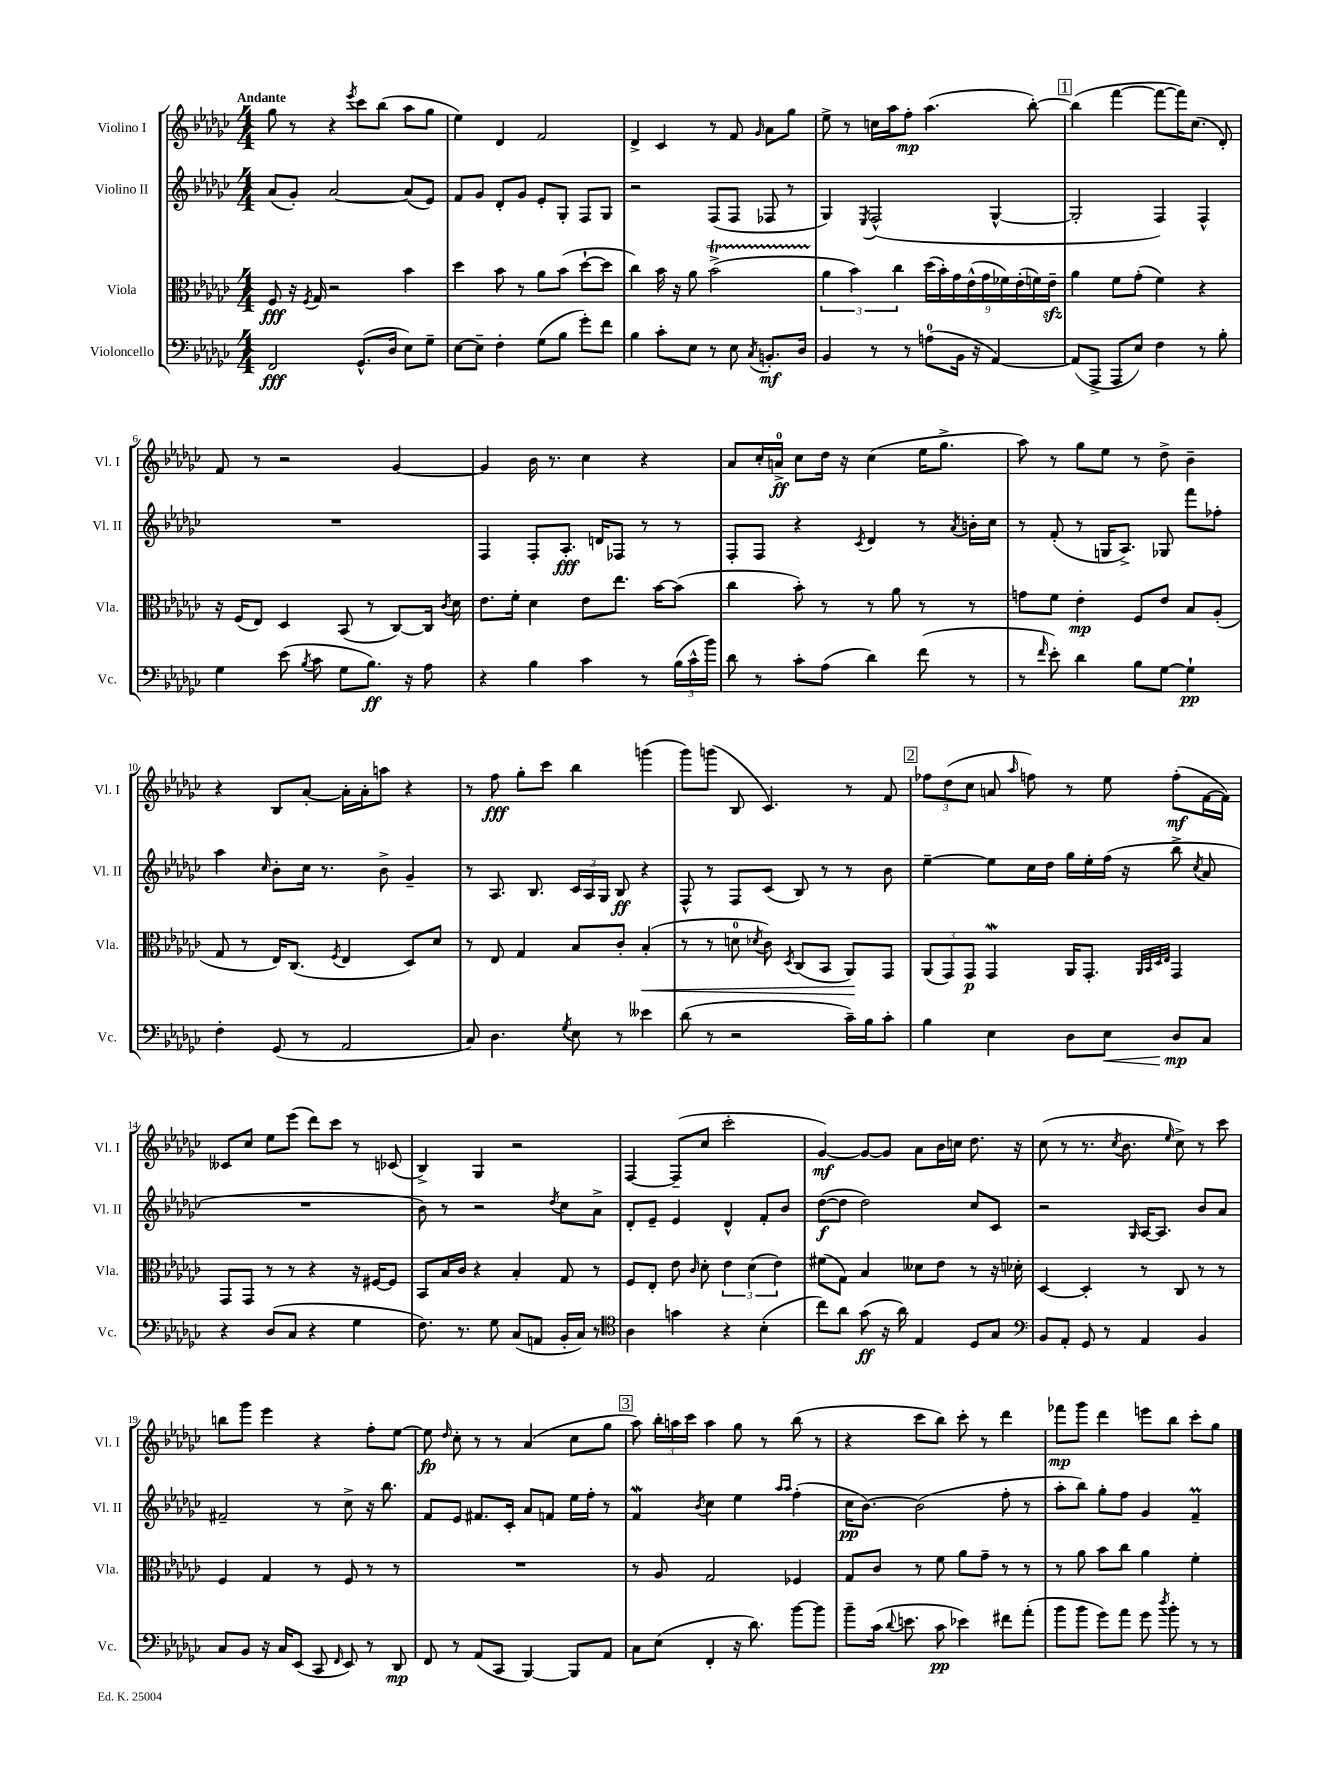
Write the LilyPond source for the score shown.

<<
\new StaffGroup <<
\new Staff = "s0" \with { instrumentName = "Violino I" shortInstrumentName = "Vl. I" } {
    \clef treble \key ges \major \numericTimeSignature \time 4/4 \tempo "Andante"
    \autoBeamOff ges''8 r8 r4 \acciaccatura { ees'''8 } ces'''8[ bes''8]( aes''8[ ges''8] |
    ees''4) des'4 f'2 |
    des'4-> ces'4 r8 f'8 \grace { ges'16 } aes'8[ ges''8] |
    ees''8-> r8 c''16[ aes''16 f''8]-.\mp aes''4.( bes''8~-.) |
    \mark \markup { \box "1" } bes''4( f'''4~ f'''8[~ f'''16) ces''8.]( des'8-.) |
    f'8 r8 r2 ges'4~ |
    ges'4 bes'16 r8. ces''4 r4 |
    aes'8[ ces''16-. a'16]-0->\ff ces''8[ des''16] r16 ces''4( ees''16[ ges''8.]-> |
    aes''8) r8 ges''8[ ees''8] r8 des''8-> bes'4-- |
    r4 bes8[ aes'8]~-. aes'16[-. aes'16-. a''8] r4 |
    r8 f''8\fff ges''8[-. ces'''8] bes''4 g'''4( |
    ges'''8[) g'''8]( bes8 ces'4.) r8 f'8 |
    \mark \markup { \box "2" } \tuplet 3/2 { fes''8[ des''8( ces''8] } a'8 \grace { aes''16 } f''8) r8 ees''8 f''8[-.\mf( f'16~ f'16]) |
    ceses'8[ ces''8] ees''8[ ees'''8]( des'''8[) ces'''8] r8 ces'8( |
    bes4->) ges4 r2 |
    f4~ f8[--( ces''8] ces'''2-. |
    ges'4~\mf) ges'8[~ ges'8] aes'8[ bes'16 c''16] des''8. r16 |
    ces''8( r8 r8. \acciaccatura { ces''8 } bes'8. \grace { ees''16 } ces''8->) r8 ces'''8 |
    b''8[ ges'''8] ees'''4 r4 f''8[-. ees''8]~ |
    ees''8\fp \grace { des''16 } ces''8-. r8 r8 aes'4( ces''8[ ges''8] |
    \mark \markup { \box "3" } aes''8) \tuplet 3/2 { bes''16[-. a''16 ces'''16] } a''4 ges''8 r8 bes''8( r8 |
    r4 ces'''8[ bes''8]) ces'''8-. r8 des'''4 |
    fes'''8[\mp ges'''8] des'''4 e'''8[ bes''8] ces'''8[-. ges''8] \bar "|." |
}
\new Staff = "s1" \with { instrumentName = "Violino II" shortInstrumentName = "Vl. II" } {
    \clef treble \key ges \major \numericTimeSignature \time 4/4
    \autoBeamOff aes'8[( ges'8]-.) aes'2~ aes'8[( ees'8]) |
    f'8[ ges'8] des'8[-. ges'8] ees'8[-. ges8]-. f8[ ges8] |
    r2 f8[( f8] fes8 r8 |
    ges4) \acciaccatura { ees8 } f2-^( ges4~-^ |
    \mark \markup { \box "1" } ges2-. f4) f4-^ |
    R1 |
    f4 f8[-. aes8.]-.\fff d'16[ fes8] r8 r8 |
    f8[-. f8] r4 \acciaccatura { ces'8 } des'4 r8 \acciaccatura { aes'8 } b'16[-. ces''16] |
    r8 f'8-.( r8 g16[ aes8.]->) ges8 f'''8[ fes''8]-. |
    aes''4 \grace { ces''16 } bes'8[-. ces''16] r8. bes'8-> ges'4-- |
    r8 aes8. bes8. \tuplet 3/2 { ces'16[ aes16 ges16] } bes8\ff r4 |
    f8-^ r8 f8[ ces'8]( bes8) r8 r8 bes'8 |
    \mark \markup { \box "2" } ees''4~-- ees''8[ ces''16 des''16] ges''16[ ees''16-. f''16]( r16 bes''8-> \acciaccatura { ces''8 } aes'8 |
    R1 |
    bes'8) r8 r2 \acciaccatura { des''8 } ces''8[ aes'8]-> |
    des'8[-. ees'8]-- ees'4 des'4-^ f'8[-. bes'8] |
    des''8[~\f( des''8] des''2) ces''8[ ces'8] |
    r2 \grace { ges16 } aes16[~ aes8.] bes'8[ aes'8] |
    fis'2-- r8 ces''8-> r16 bes''8. |
    f'8[ ees'8] fis'8.[ ces'16]-. aes'8[ f'8] ees''16[ f''16]-. r8 |
    \mark \markup { \box "3" } f'4\mordent \acciaccatura { bes'8 } ces''4 ees''4 \grace { aes''16[ aes''16] } f''4-.( |
    ces''16[\pp bes'8.]~) bes'2( f''8-. r8 |
    aes''8[-. bes''8]) ges''8[-. f''8] ges'4 f'4--\prall \bar "|." |
}
\new Staff = "s2" \with { instrumentName = "Viola" shortInstrumentName = "Vla." } {
    \clef alto \key ges \major \numericTimeSignature \time 4/4
    \autoBeamOff f8\fff r16 \acciaccatura { f8 } ges16 r2 bes'4 |
    des''4 bes'8 r8 aes'8[ bes'8]( des''8[~-! des''8] |
    ces''4) bes'16 r16 aes'8 bes'2->\startTrillSpan( |
    \tuplet 3/2 { aes'4\stopTrillSpan bes'4) ces''4 } \tuplet 9/8 { des''16[( bes'16-.) ges'16 ees'16-^( ges'16 fes'16) ees'16-.( f'16) ees'16]--\sfz } |
    \mark \markup { \box "1" } aes'4 f'8[ ges'8]-.( f'4) r4 |
    r16 f16[( ees8]) des4 bes,8( r8 ces8[~) ces16] \acciaccatura { ces'8 } des'16 |
    ees'8.[ f'16]-. des'4 ees'8[ ees''8.] bes'16[~ bes'8]( |
    ces''4 bes'8-.) r8 r8 aes'8 r8 r8 |
    g'8[ f'8] ees'4-.\mp f8[ ees'8] bes8[ aes8]-.( |
    ges8 r8 ees16[) ces8.]( \acciaccatura { f8 } ees4 des8[) des'8] |
    r8 ees8 ges4 bes8[ ces'8]-. bes4-.\<( |
    r8 r8 d'8-0 \acciaccatura { des'8 } ces'8) \acciaccatura { des8 } ces8[( bes,8] aes,8[\!) ges,8] |
    \mark \markup { \box "2" } \tuplet 3/2 { aes,8[( ges,8) ges,8]\p } ges,4\mordent aes,16[ ges,8.]-. \grace { aes,32[ bes,32 des32 ees32] } ges,4 |
    ges,8[ ges,8] r8 r8 r4 r16 fis16[~ fis8] |
    bes,8[ bes16 ces'16] r4 bes4-. ges8 r8 |
    f8[ ees8]-. ees'8 \grace { ces'16 } des'8-. \tuplet 3/2 { ees'4 des'4( ees'4) } |
    fis'8[( ges8]) bes4 deses'8[ ees'8] r8 r16 des'16-. |
    des4~ des4-. r8 ces8 r8 r8 |
    f4 ges4 r8 f8 r8 r8 |
    R1 |
    \mark \markup { \box "3" } r8 aes8 ges2 fes4 |
    ges8[ ces'8] r8 f'8 aes'8[ ges'8]-- r8 r8 |
    r8 aes'8 bes'8[ ces''8] aes'4 f'4-. \bar "|." |
}
\new Staff = "s3" \with { instrumentName = "Violoncello" shortInstrumentName = "Vc." } {
    \clef bass \key ges \major \numericTimeSignature \time 4/4
    \autoBeamOff f,2\fff ges,8.[-^( des16] ees8[) ges8]-- |
    ees8[~ ees8]-- f4-. ges8[( bes8] ges'8[-.) f'8] |
    bes4 ces'8[-. ees8] r8 ees8 \acciaccatura { ces8 } b,8.[-.\mf des16] |
    bes,4 r8 r8 a8[-0( bes,16] r16 aes,4~) |
    \mark \markup { \box "1" } aes,8[( aes,,8]-> aes,,8[ ees8]) f4 r8 bes8-. |
    ges4 ees'8( \acciaccatura { bes8 } ces'8 ges8[ bes8.]\ff) r16 aes8 |
    r4 bes4 ces'4 r8 \tuplet 3/2 { bes16[( ces'16-^ bes'16]) } |
    des'8 r8 ces'8[-. aes8]( des'4) f'8( r8 |
    r8 \grace { f'16 } ees'8-.) des'4 bes8[ ges8]~ ges4-!\pp |
    f4-. ges,8( r8 aes,2 |
    ces8) des4. \acciaccatura { ges8 } ees8 r8 eeses'4 |
    des'8( r8 r2 ces'16[--) bes16 ces'8]-. |
    \mark \markup { \box "2" } bes4 ees4 des8[ ees8]\< des8[\mp\! ces8] |
    r4 des8[( ces8] r4 ges4 |
    f8.) r8. ges8 ces8[( a,8] bes,16[-. ces16]) r8 |
    \clef tenor aes4 g'4 r4 bes4-.( |
    ces''8[) aes'8] ges'8\ff( r16 aes'16) ees4 des8[ ges8] |
    \clef bass bes,8[ aes,8]-. ges,8 r8 aes,4 bes,4 |
    ces8[ bes,8] r16 ces16[ ees,8]( ces,8 \grace { f,16 } ees,8) r8 des,8\mp |
    f,8 r8 aes,8[( ces,8] bes,,4~) bes,,8[ aes,8] |
    \mark \markup { \box "3" } ces8[ ees8]( f,4-. r16 des'8.) bes'8[~ bes'8] |
    bes'8[-- ces'16]( \appoggiatura { des'8 } e'8. ces'8\pp ees'4) fis'8[ aes'8]-.( |
    bes'8[ bes'8] ges'8[) aes'8] ges'8 \acciaccatura { des''8 } bes'8-. r8 r8 \bar "|." |
}
>>
>>
